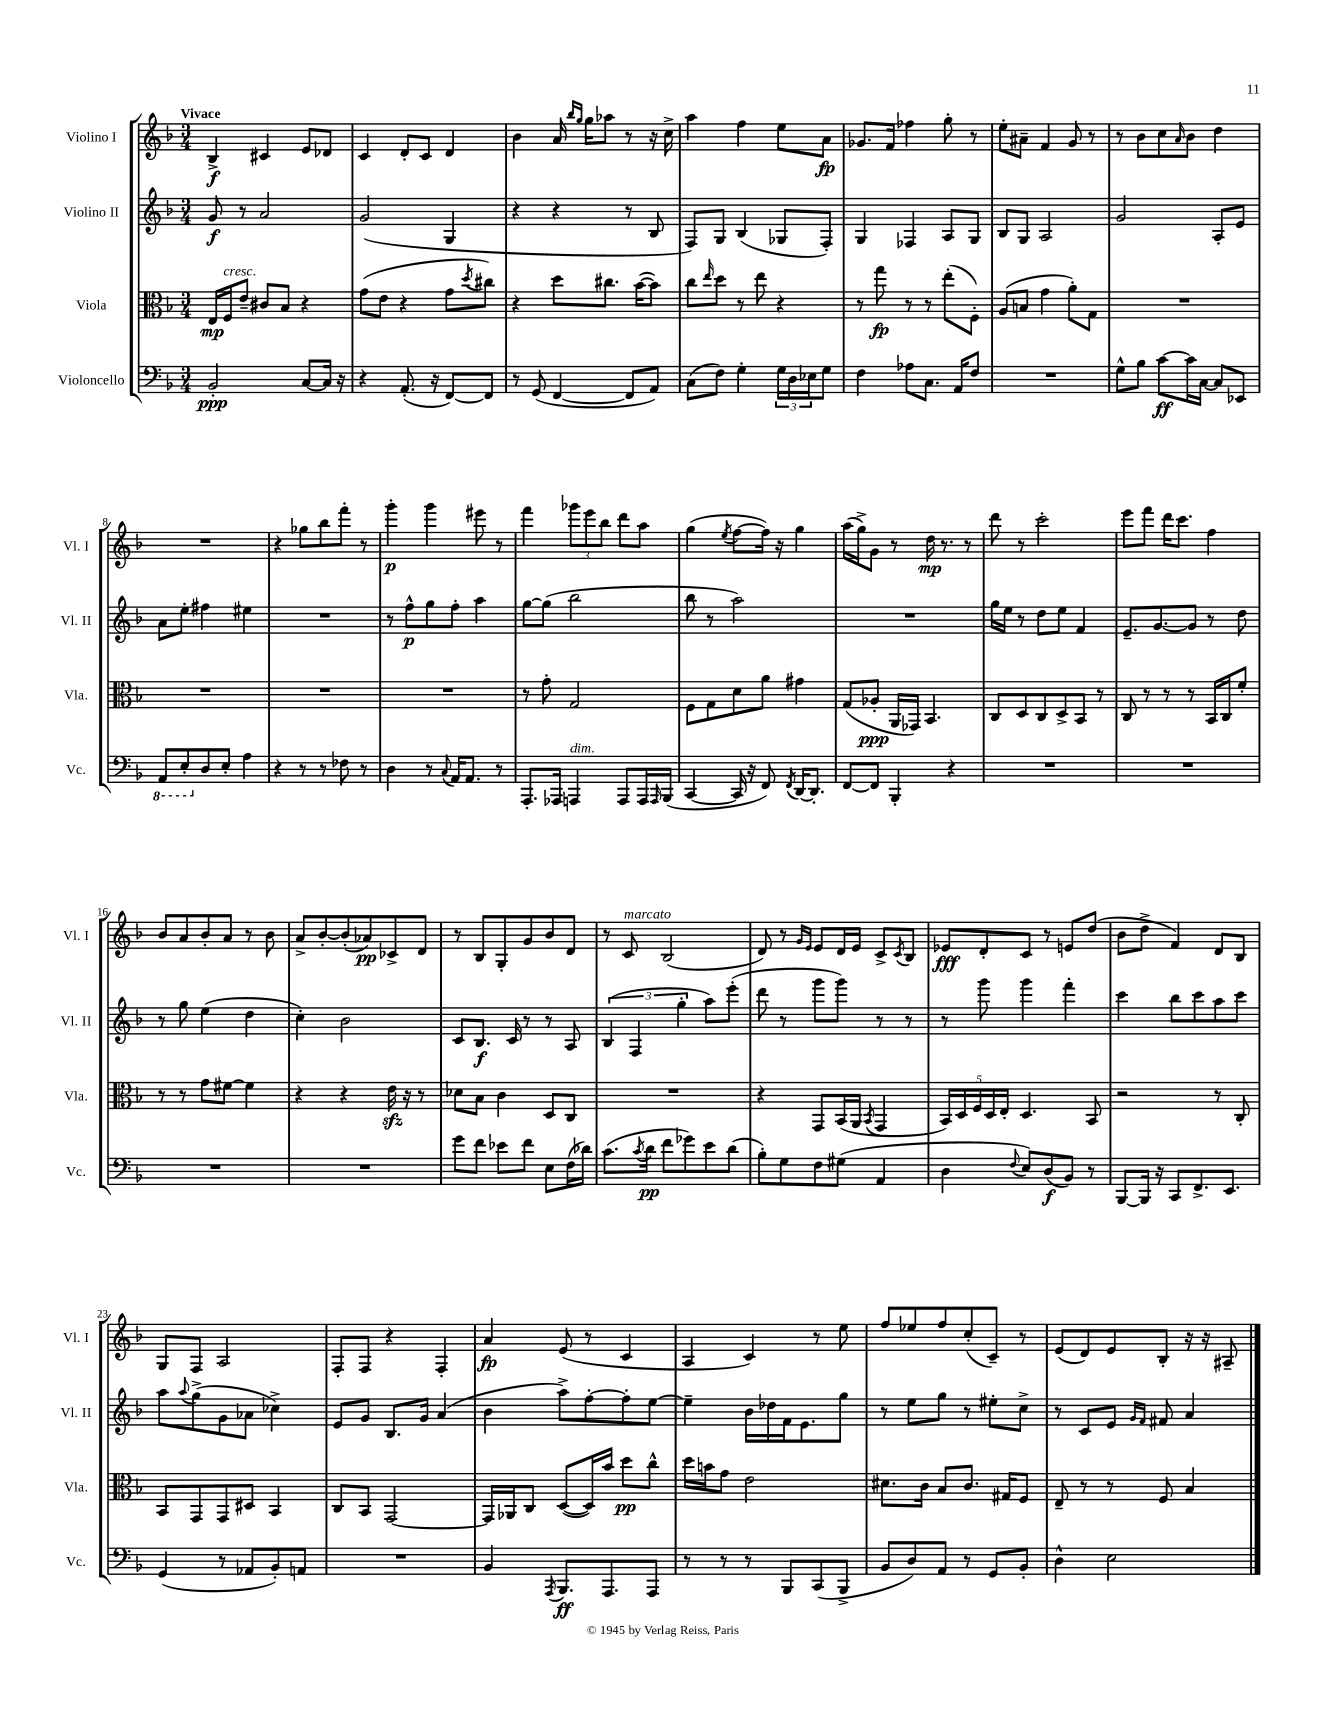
<<
\new StaffGroup <<
\new Staff = "s0" \with { instrumentName = "Violino I" shortInstrumentName = "Vl. I" } {
    \clef treble \key f \major \numericTimeSignature \time 3/4 \tempo "Vivace"
    bes4->\f cis'4 e'8 des'8 |
    c'4 d'8-. c'8 d'4 |
    bes'4 a'16 \grace { bes''16 g''16 } g''16 aes''8 r8 r16 c''16-> |
    a''4 f''4 e''8 a'8\fp |
    ges'8. f'16 fes''4 g''8-. r8 |
    e''8-. ais'8-- f'4 g'8 r8 |
    r8 bes'8 c''8 \grace { a'16 } bes'8 d''4 |
    R2. |
    r4 ges''8 bes''8 f'''8-. r8 |
    g'''4-.\p g'''4 eis'''8 r8 |
    f'''4 \tuplet 3/2 { ges'''8 e'''8 bes''8 } d'''8 a''8 |
    g''4( \acciaccatura { e''8 } f''8~ f''16) r16 g''4 |
    a''16( g''16->) g'8 r8 d''16\mp r8. r8 |
    d'''8 r8 c'''2-. |
    e'''8 f'''8 d'''16 c'''8. f''4 |
    bes'8 a'8 bes'8-. a'8 r8 bes'8 |
    a'8-> bes'8~-. bes'8-.( aes'8\pp) ces'8-> d'8 |
    r8 bes8 g8-. g'8 bes'8 d'8 |
    r8 c'8^\markup { \italic "marcato" } bes2( |
    d'8) r8 \grace { g'16 e'16 } e'8 d'16 e'16 c'8-> \acciaccatura { c'8 } bes8 |
    ees'8\fff d'8-. c'8 r8 e'8 d''8( |
    bes'8 d''8-> f'4) d'8 bes8 |
    g8 f8 a2 |
    f8-. f8 r4 f4-. |
    a'4\fp e'8( r8 c'4 |
    a4 c'4) r8 e''8 |
    f''8 ees''8 f''8 c''8-.( c'8--) r8 |
    e'8( d'8) e'8 bes8-. r16 r16 ais8-- \bar "|." |
}
\new Staff = "s1" \with { instrumentName = "Violino II" shortInstrumentName = "Vl. II" } {
    \clef treble \key f \major \numericTimeSignature \time 3/4
    g'8\f r8 a'2 |
    g'2( g4 |
    r4 r4 r8 bes8 |
    f8) g8 bes4( ges8 f8-.) |
    g4 fes4 a8 g8 |
    bes8 g8 a2 |
    g'2 a8-. e'8 |
    a'8 e''8-. fis''4 eis''4 |
    R2. |
    r8 f''8-^\p g''8 f''8-. a''4 |
    g''8~ g''8( bes''2 |
    bes''8 r8 a''2) |
    R2. |
    g''16 e''16 r8 d''8 e''8 f'4 |
    e'8.-- g'8.~ g'8 r8 d''8 |
    r8 g''8 e''4( d''4 |
    c''4-.) bes'2 |
    c'8 bes8.\f c'16 r8 r8 a8 |
    \tuplet 3/2 { bes4( f4 g''4-. } a''8) e'''8-.( |
    d'''8 r8 g'''8 g'''8) r8 r8 |
    r8 g'''8 g'''4 f'''4-. |
    c'''4 bes''8 c'''8 a''8 c'''8 |
    a''8 \appoggiatura { a''8 } g''8->( g'8 aes'8 ces''4->) |
    e'8 g'8 bes8. g'16 a'4( |
    bes'4 a''8->) f''8~-. f''8-. e''8~ |
    e''4-- bes'16 des''16 f'16 e'8. g''8 |
    r8 e''8 g''8 r8 eis''8-. c''8-> |
    r8 c'8 e'8 \grace { g'16 f'16 } fis'8 a'4 \bar "|." |
}
\new Staff = "s2" \with { instrumentName = "Viola" shortInstrumentName = "Vla." } {
    \clef alto \key f \major \numericTimeSignature \time 3/4
    e16\mp f16^\markup { \italic "cresc." } e'8-- cis'8 bes8 r4 |
    g'8( e'8 r4 g'8 \acciaccatura { d''8 } cis''8) |
    r4 d''8 cis''8. bes'16~( bes'8) |
    c''8 \grace { e''16 } d''8 r8 e''8 r4 |
    r8 g''8\fp r8 r8 e''8-.( f8-.) |
    a8( b8 g'4 a'8-.) g8 |
    R2. |
    R2. |
    R2. |
    R2. |
    r8 g'8-. g2 |
    f8 g8 d'8 a'8 gis'4 |
    g8( aes8-.\ppp a,16 ges,16) bes,4. |
    c8 d8 c8 d8-> bes,8 r8 |
    c8 r8 r8 r8 bes,16 c16 f'8-. |
    r8 r8 g'8 fis'8~ fis'4 |
    r4 r4 e'16\sfz r16 r8 |
    des'8 bes8 c'4 d8 c8 |
    R2. |
    r4 g,8 bes,16( a,16 \acciaccatura { bes,8 } g,4 |
    \tuplet 5/4 { bes,16) d16 f16 d16 e16-. } d4. bes,8 |
    r2 r8 c8-. |
    bes,8 g,8 g,8 dis8 bes,4 |
    c8 bes,8 g,2~ |
    g,16 aes,16 c8 d8~( d16) bes'16 d''8\pp c''8-^ |
    d''16 b'16 g'8 e'2 |
    dis'8. c'16 bes8 c'8. gis16 f8 |
    e8-- r8 r8 f8 bes4 \bar "|." |
}
\new Staff = "s3" \with { instrumentName = "Violoncello" shortInstrumentName = "Vc." } {
    \clef bass \key f \major \numericTimeSignature \time 3/4
    bes,2-.\ppp c8~ c16 r16 |
    r4 a,8.-.( r16 f,8~) f,8 |
    r8 g,8( f,4~ f,8 a,8) |
    c8( f8) g4-. \tuplet 3/2 { g16 d16 ees16 } g8 |
    f4 aes8 c8. a,16 f8 |
    R2. |
    g8-^ bes8 c'8~\ff c'16 c16~ c8 ees,8 |
    \ottava #-1 a,,8 e,8-. \ottava #0 d8 e8-. a4 |
    r4 r8 r8 fes8 r8 |
    d4 r8 \appoggiatura { c8 } a,16 a,8. r8 |
    a,,8.-. aes,,16 a,,4^\markup { \italic "dim." } a,,8 a,,16 \grace { a,,16 } bes,,16( |
    c,4~ c,16 r16 f,8) \acciaccatura { f,8 } d,16~ d,8.-. |
    f,8~ f,8 bes,,4-. r4 |
    R2. |
    R2. |
    R2. |
    R2. |
    g'8 f'8 ees'8 f'8 e8 f16( des'16) |
    c'8.( \acciaccatura { c'8 } d'16\pp f'8 ges'8) e'8 d'8( |
    bes8-.) g8 f8 gis8( a,4 |
    d4 \appoggiatura { f8 } e8) d8\f( bes,8) r8 |
    bes,,8~ bes,,16 r16 c,8 f,8.-> e,8. |
    g,4( r8 aes,8 bes,8-.) a,8 |
    R2. |
    bes,4 \acciaccatura { a,,8 } bes,,8.\ff a,,8. a,,8 |
    r8 r8 r8 bes,,8 c,8( bes,,8-> |
    bes,8 d8) a,8 r8 g,8 bes,8-. |
    d4-^ e2 \bar "|." |
}
>>
>>
